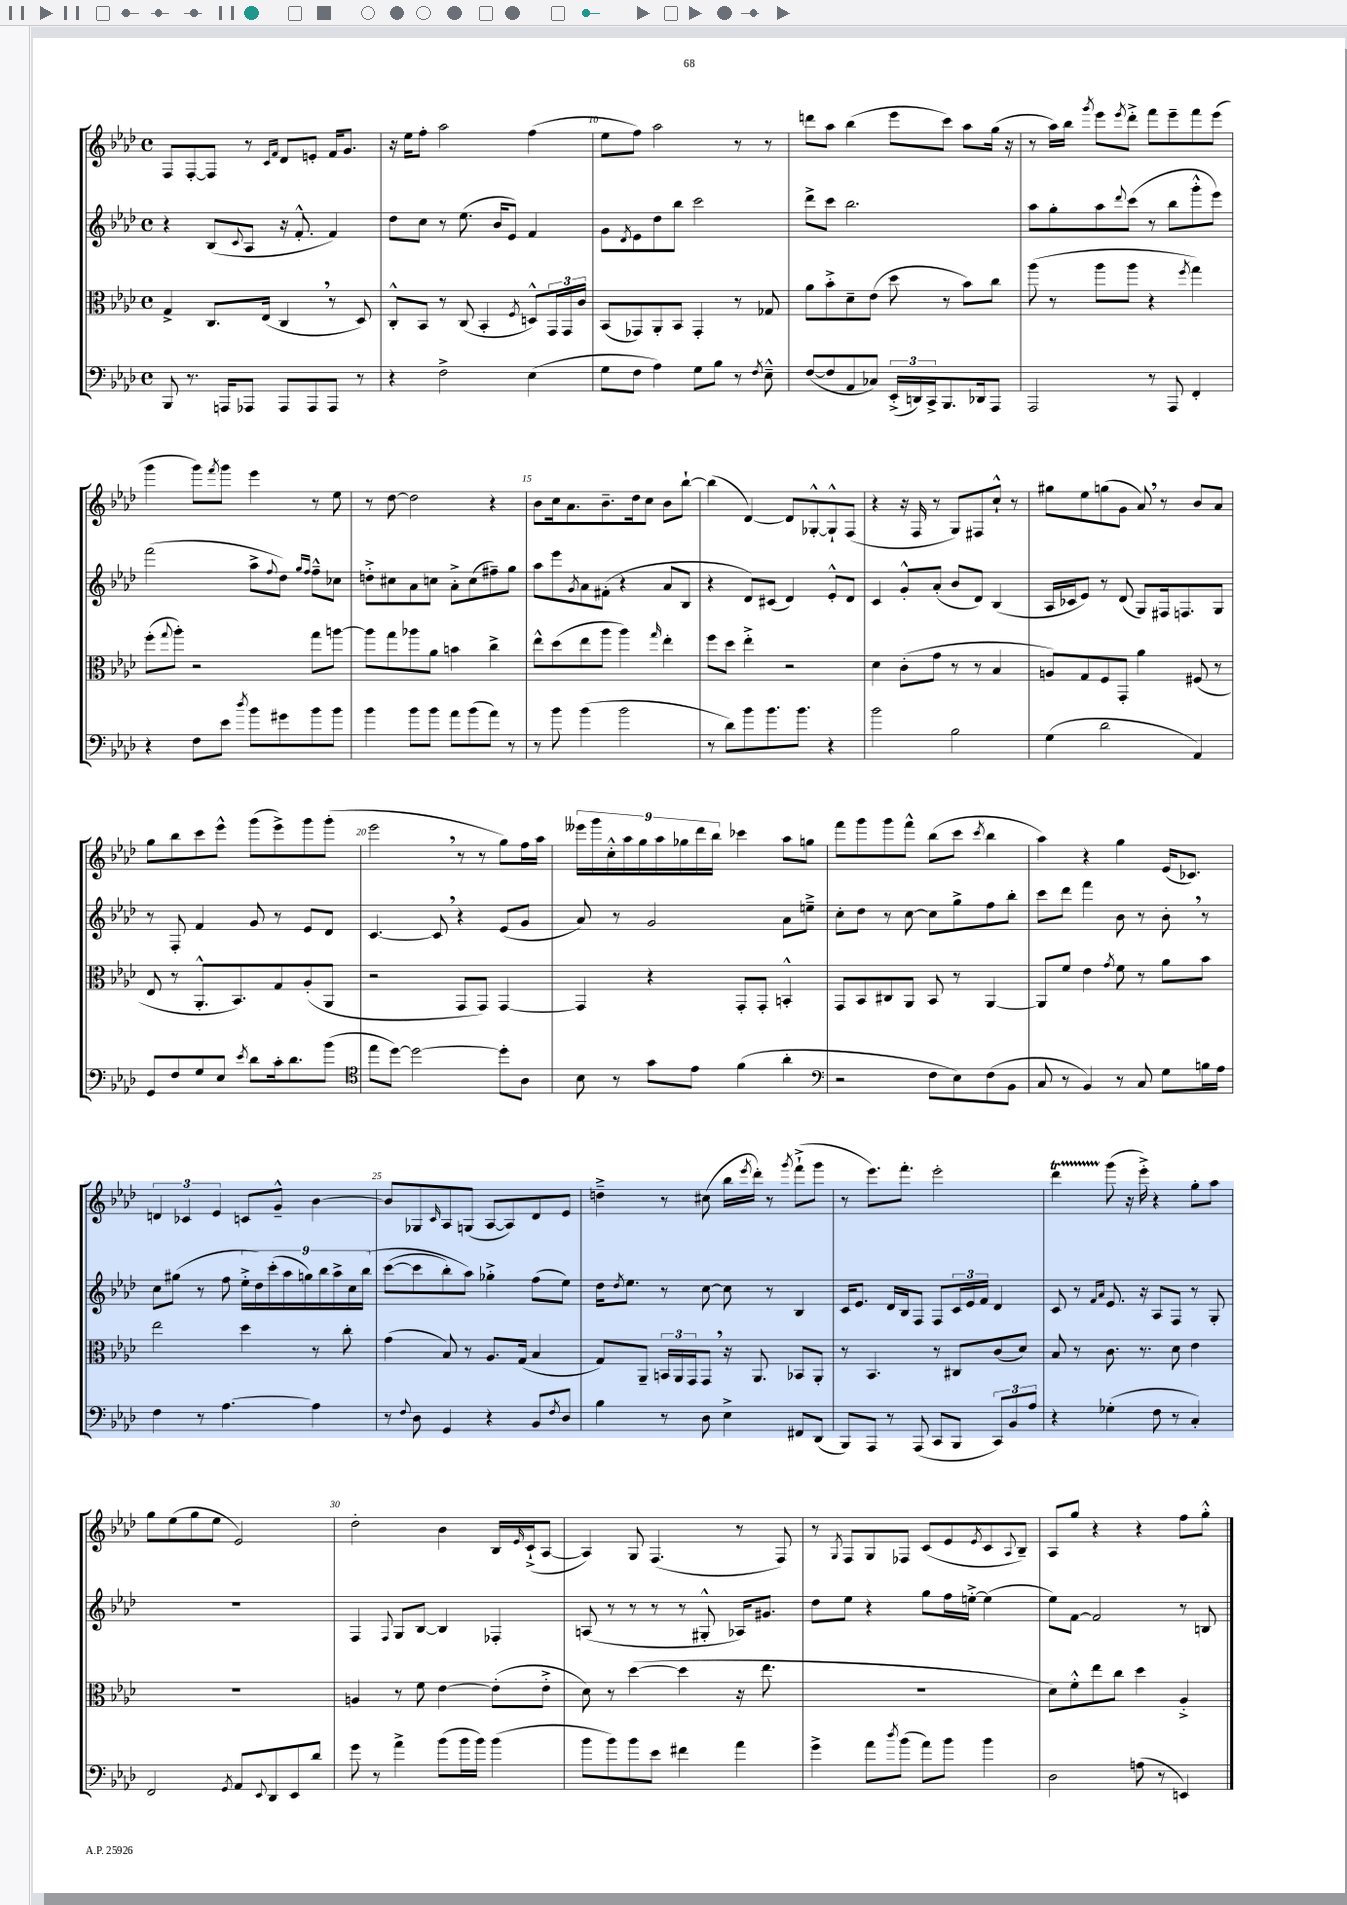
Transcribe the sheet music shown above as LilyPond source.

<<
\new StaffGroup <<
\new Staff = "s0" {
    \clef treble \key aes \major \defaultTimeSignature \time 4/4
    f8 f8~-. f8 r8 \grace { c'16 f'16 } des'8 e'8-. f'16 g'8. |
    r16 ees''16 f''8-. aes''2 f''4( |
    ees''8 f''8) aes''2 r8 r8 |
    d'''8 aes''8 bes''4( ees'''8 c'''8) aes''8 g''16( r16 |
    r8 aes''16) bes''16 \acciaccatura { g'''8 } ees'''8 \acciaccatura { ees'''8 } des'''8-.-> f'''8 ees'''8-- f'''8 ees'''8( |
    g'''4 g'''8) \acciaccatura { f'''8 } g'''8 ees'''4 r8 ees''8 |
    r8 des''8~ des''2 r4 |
    bes'8 c''16 aes'8. bes'8.-- des''16 c''8 bes'8 bes''8~-! |
    bes''4( des'4~) des'8 ges8~-.-^ ges8-!-^ f8( |
    r4 r16 f16 r8 g8) fis8 c''8-!-^ r8 |
    gis''8 ees''8 g''8( g'8 aes'8) \breathe r8 bes'8 aes'8 |
    g''8 bes''8 c'''8 ees'''8-^ g'''8( ees'''8->) g'''8 g'''8-.( |
    ees'''2 \breathe r8 r8 g''8) f''16 aes''16 |
    \tuplet 9/8 { eeses'''16 g'''16 c''16-.-^ aes''16 g''16 aes''16 ges''16 des'''16 bes''16 } ces'''4 aes''8 g''8 |
    f'''8 g'''8 g'''8 f'''8-^ bes''8( c'''8 \acciaccatura { c'''8 } bes''4 |
    aes''4) r4 g''4 ees'16( ces'8.) |
    \tuplet 3/2 { d'4 ces'4 ees'4 } c'8 g'8---^ bes'4~ |
    bes'8 ges8 \grace { c'16 } aes8 g8( aes8~ aes8) des'8 ees'8 |
    d''4---> r8 cis''8( bes''16 \acciaccatura { ees'''8 } des'''16-.) r8 \acciaccatura { g'''8 } f'''8-!->( g'''8 |
    r8 ees'''8.) f'''8.-. ees'''2-. |
    des'''4\startTrillSpan g'''8\stopTrillSpan( r16 ees'''16-.->) r4 g''8-. aes''8 |
    g''8 ees''8( g''8 ees''8 ees'2) |
    des''2-. bes'4 bes16 \grace { ees'16 } c'16-!->( aes8~ |
    aes4) g8 f4.( r8 f8) |
    r8 \acciaccatura { g8 } f8 g8 fes8 c'8( ees'8 \acciaccatura { ees'8 } c'8 \appoggiatura { aes8 } bes8--) |
    aes8 g''8 r4 r4 f''8 g''8-.-^ \bar "|." |
}
\new Staff = "s1" {
    \clef treble \key aes \major \defaultTimeSignature \time 4/4
    r4 bes8( \appoggiatura { c'8 } aes8 r16 f'8.-.-^ f'4) |
    des''8 c''8 r8 ees''8.( bes'16 ees'8) f'4 |
    g'8 \acciaccatura { des'8 } ees'8 des''8 bes''8 c'''2 |
    des'''8-> c'''8 bes''2. |
    aes''8 g''8-. aes''8 \appoggiatura { des'''8 } c'''8( r8 bes''8 g'''8-.-^ ees'''8) |
    f'''2( aes''8-> \appoggiatura { f''8 } des''8) \grace { g''16 f''16 } f''8---^ ces''8 |
    d''8-.-> cis''8 aes'8 c''8 aes'8-.-> c''8( fis''8--) g''8 |
    aes''8 ees'''8 \acciaccatura { g'8 } aes'8 fis'8-.( r4 aes'8 bes8 |
    r4 des'8) cis'8( des'4) ees'8-.-^ des'8 |
    c'4 g'8-.-^ aes'8-.( bes'8 des'8) bes4( |
    aes16 ces'16 ees'8) r8 des'8( g8) fis16 f8. g8 |
    r8 f8-. f'4 g'8 r8 ees'8 des'8 |
    c'4.~ c'8 \breathe r4 ees'8( g'8 |
    aes'8) r8 g'2 aes'8 e''8---> |
    c''8-. des''8 r8 c''8~ c''8 g''8-> f''8 bes''8-. |
    c'''8 des'''8 f'''4 bes'8 r8 bes'8-. \breathe r8 |
    c''8 gis''8( r8 f''8 \tuplet 9/8 { ees''16-.-> des''16) c'''16-.( aes''16 g''16) bes''16 aes''16-> c''16 bes''16\( } |
    c'''8~( c'''8 bes''8-.) aes''8\) ges''4-.-> f''8( ees''8) |
    des''16 \acciaccatura { des''8 } ees''8. r8 c''8~ c''8 r8 bes4 |
    c'16 ees'8. des'16 bes16 f8 f8 \tuplet 3/2 { c'16 ees'16 f'16 } des'4 |
    c'8 r8 \grace { f'16 aes'16 } ees'8. r16 aes8 f8 r8 g8-. |
    R1 |
    f4 \appoggiatura { f8 } g8 bes8~ bes4 fes4-. |
    a8( r8 r8 r8 r8 gis8-.-^ aes16) gis'8. |
    des''8 ees''8 r4 g''8 f''16 e''16~-.-> e''4( |
    ees''8) f'8~ f'2 r8 b8 \bar "|." |
}
\new Staff = "s2" {
    \clef alto \key aes \major \defaultTimeSignature \time 4/4
    g4-> c8. ees16( c4 \breathe r8 des8) |
    c8-.-^ bes,8 r8 c8( bes,4-. \acciaccatura { f8 } d8-^) \tuplet 3/2 { g,16 g,16 c'16 } |
    bes,8( ges,8) aes,8-. bes,8 ges,4-. r8 ges8 |
    aes'8 bes'8-.-> des'8-- ees'8( des''8 r8 bes'8) c''8 |
    aes''8( r8 aes''8 aes''8 r4 \acciaccatura { f''8 } g''4) |
    f''8-.( \appoggiatura { g''8 } aes''8-.) r2 g''8 a''8~ |
    a''8 g''8 aes''8 aes'8 b'4 c''4-> |
    ees''8-^ des''8( ees''8 aes''8 aes''4) \grace { g''16 } ees''4-. |
    f''8 des''8 ees''4-.-> r2 |
    des'4 c'8-.( g'8 r8 r8 bes4 |
    a8) g8 f8 g,8-. aes'4 fis8( r8 |
    ees8 r8 aes,8.-.-^ bes,8.) g8 aes8-.( aes,8 |
    r2 g,8 g,8) g,4~ |
    g,4 r4 g,8-. g,8-. b,4-.-^ |
    g,8 bes,8 cis8 aes,8 bes,8 r8 aes,4~ |
    aes,8 f'8 ees'4 \acciaccatura { g'8 } f'8 r8 aes'8 bes'8 |
    ees''2 des''4 r8 c''8-. |
    g'4( bes8) r8 aes8. g16( bes4 |
    g8) aes,8-- \tuplet 3/2 { b,16 aes,16 g,16 } g,8 \breathe r16 aes,8. bes,8 aes,8-. |
    r8 bes,4. r8 cis8 c'8( des'8) |
    bes8 r8 c'8. r8. des'8 ees'4 |
    R1 |
    a4 r8 f'8 ees'4~ ees'8-.( ees'8-.-> |
    des'8) r8 des''4~( des''4 r16 ees''8. |
    R1 |
    des'8) f'8-.-^ ees''8 c''8 des''4 aes4-.-> \bar "|." |
}
\new Staff = "s3" {
    \clef bass \key aes \major \defaultTimeSignature \time 4/4
    bes,,8 r8. a,,16 aes,,8 aes,,8 aes,,8 aes,,8 r8 |
    r4 f2-> ees4( |
    g8 f8 aes4) g8 bes8 r8 \acciaccatura { f8 } ees8---^ |
    f8~( f8 aes,8 ces8) \tuplet 3/2 { ees,16-.->( d,16) c,16-> } bes,,8. des,16 aes,,8 |
    aes,,2 r8 aes,,8 f,4-. |
    r4 f8 ees'8 \acciaccatura { des''8 } bes'8 gis'8 bes'8 bes'8 |
    bes'4 bes'8 bes'8 aes'8 bes'8( aes'8) r8 |
    r8 bes'8 bes'4( bes'2 |
    r8 des'8) bes'8 bes'8. bes'8. r4 |
    bes'2 bes2 |
    g4( des'2 aes,4) |
    g,8 f8 g8 ees8 \acciaccatura { ees'8 } des'8 c'16-. des'8. bes'8( |
    \clef tenor ees''8 des''8~) des''2~ des''8-. aes8 |
    bes8 r8 g'8 ees'8 f'4( aes'4-. |
    \clef bass r2 f8 ees8) f8( bes,8 |
    c8 r8 bes,4) r8 c8 g8 b16 aes16 |
    f4 r8 aes4.~ aes4 |
    r8 \appoggiatura { f8 } des8 g,4 r4 bes,8 \acciaccatura { f8 } des8 |
    bes4 r8 des8 ees4-> fis,8 des,8( |
    bes,,8) aes,,8 r8 aes,,8( c,8 bes,,8 \tuplet 3/2 { c,8) bes,8 aes8 } |
    r4 ges4-.( f8 r8 c4-.) |
    f,2 \acciaccatura { g,8 } aes,8 \appoggiatura { ees,8 } des,8 ees,8 des'8 |
    g'8 r8 aes'4-> bes'8( bes'16 bes'16) bes'4( |
    bes'8 bes'8) bes'8 ees'8 fis'4 aes'4 |
    g'4-> aes'8 \acciaccatura { des''8 } bes'8( aes'8) bes'8 bes'4 |
    des2 a8( r8 e,4) \bar "|." |
}
>>
>>
\layout { \context { \Score currentBarNumber = #8 \override BarNumber.break-visibility = ##(#f #t #t) barNumberVisibility = #(every-nth-bar-number-visible 5) } }
